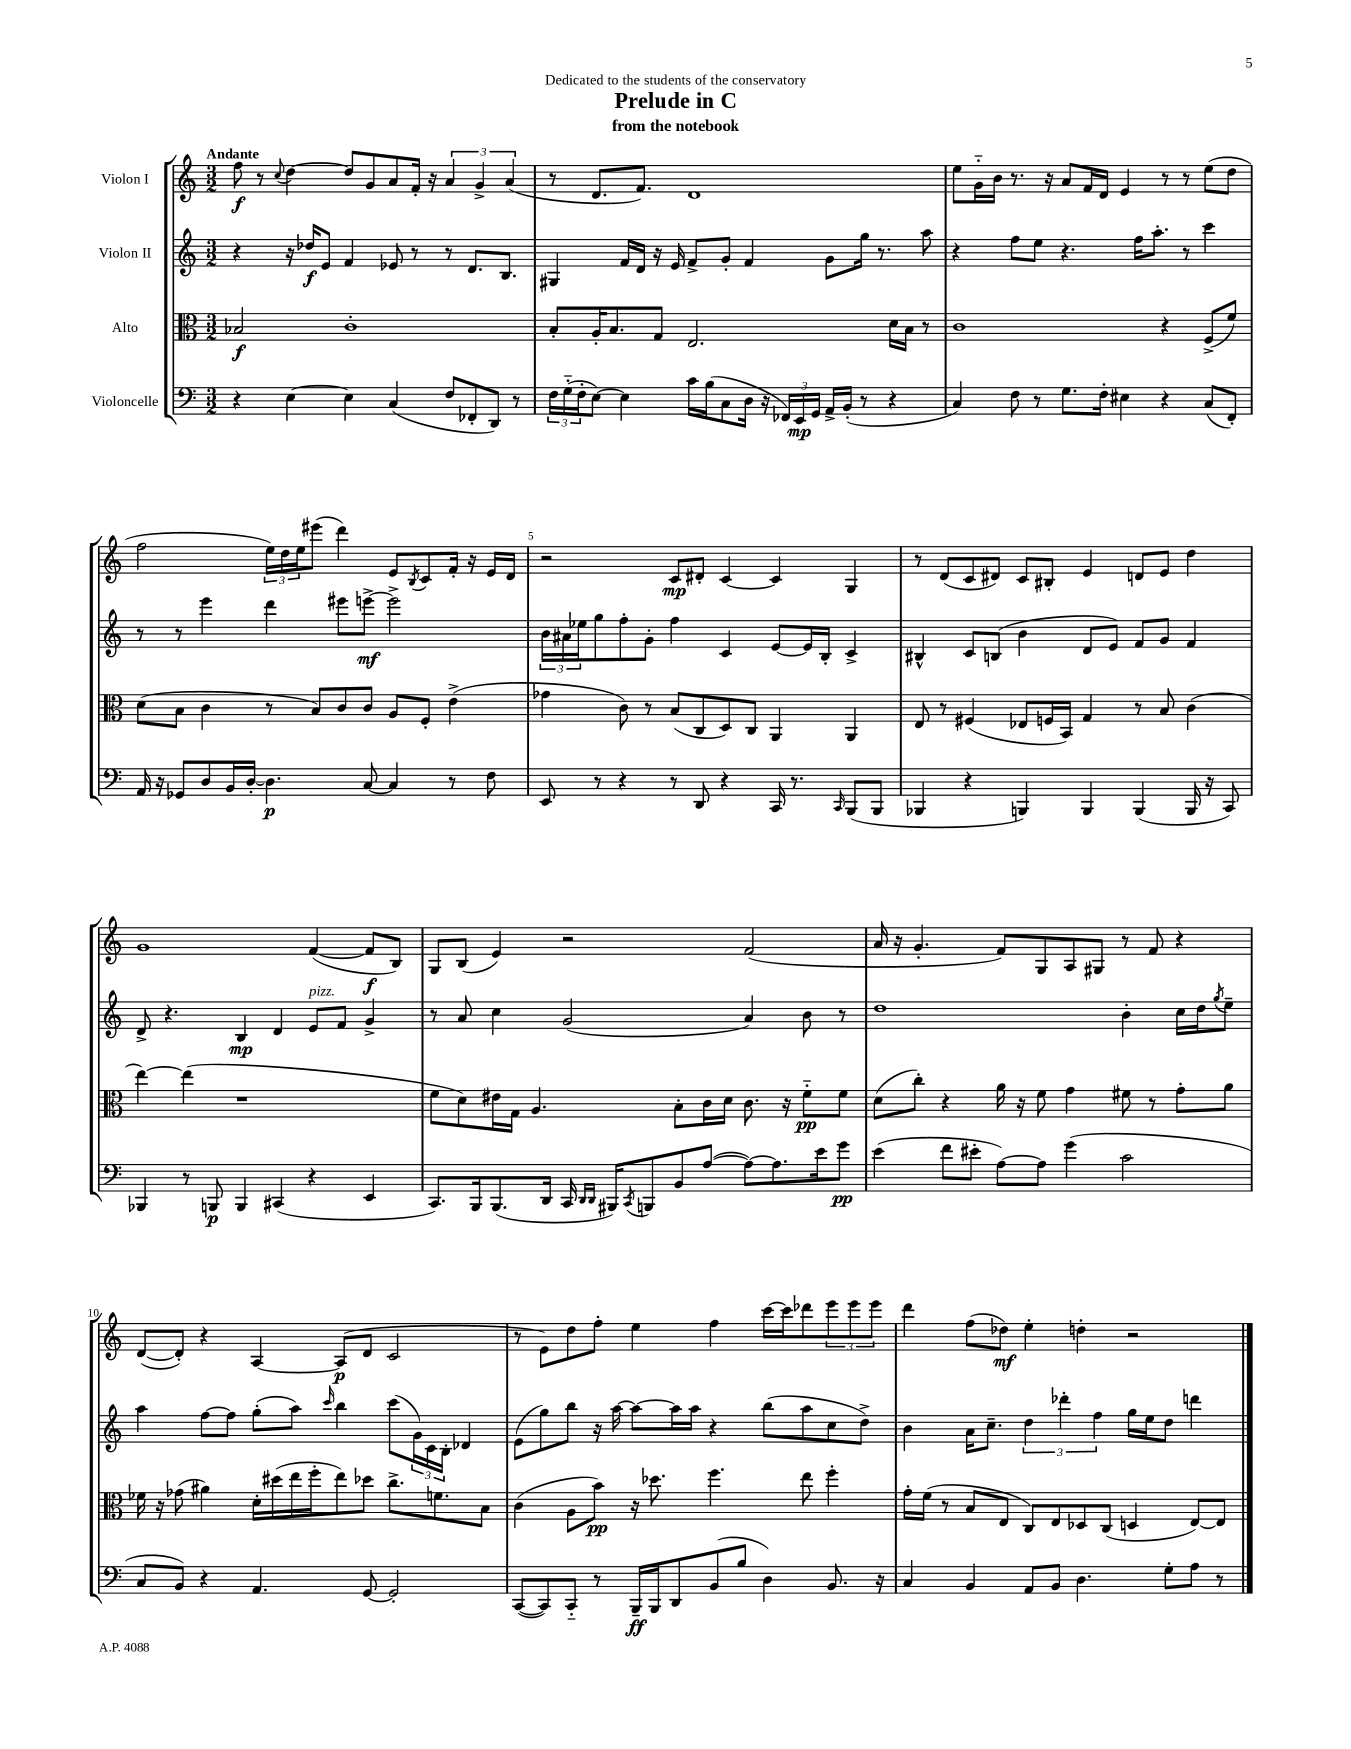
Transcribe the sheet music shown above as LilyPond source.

\header { title = "Prelude in C" subtitle = "from the notebook" dedication = "Dedicated to the students of the conservatory" }
<<
\new StaffGroup <<
\new Staff = "s0" \with { instrumentName = "Violon I" } {
    \clef treble \key c \major \numericTimeSignature \time 3/2 \tempo "Andante"
    f''8\f r8 \appoggiatura { c''8 } d''4~ d''8 g'8 a'8 f'16-. r16 \tuplet 3/2 { a'4 g'4-> a'4( } |
    r8 d'8. f'8.) d'1 |
    e''8 g'16-_ b'16 r8. r16 a'8 f'16 d'16 e'4 r8 r8 e''8( d''8 |
    f''2 \tuplet 3/2 { e''16) d''16 e''16 } eis'''8( d'''4) e'8 \acciaccatura { b8 } c'8 f'16-. r16 e'16 d'16 |
    r2 c'8\mp dis'8-. c'4~ c'4 g4 |
    r8 d'8( c'8 dis'8) c'8 bis8-. e'4 d'8 e'8 d''4 |
    g'1 f'4~( f'8\f b8) |
    g8 b8( e'4) r2 f'2( |
    a'16 r16 g'4.-. f'8) g8 a8 gis8 r8 f'8 r4 |
    d'8~( d'8-.) r4 a4~ a8\p( d'8 c'2 |
    r8 e'8) d''8 f''8-. e''4 f''4 c'''16~ c'''16 des'''8 \tuplet 3/2 { e'''8 e'''8 e'''8 } |
    d'''4 f''8( des''8\mf) e''4-. d''4-. r2 \bar "|." |
}
\new Staff = "s1" \with { instrumentName = "Violon II" } {
    \clef treble \key c \major \numericTimeSignature \time 3/2
    r4 r16 des''16\f e'8 f'4 ees'8 r8 r8 d'8. b8. |
    gis4 f'16 d'16 r16 e'16 f'8-> g'8-. f'4 g'8 g''16 r8. a''8 |
    r4 f''8 e''8 r4. f''16 a''8.-. r8 c'''4 |
    r8 r8 e'''4 d'''4 eis'''8 e'''8~->\mf e'''2-> |
    \tuplet 3/2 { b'16 ais'16 ees''16 } g''8 f''8-. g'8-. f''4 c'4 e'8~ e'16 b16-. c'4-> |
    bis4-^ c'8 b8( b'4 d'8 e'8) f'8 g'8 f'4 |
    d'8-> r4. b4\mp d'4 e'8^\markup { \italic "pizz." } f'8 g'4-> |
    r8 a'8 c''4 g'2( a'4) b'8 r8 |
    d''1 b'4-. c''16 d''16 \acciaccatura { g''8 } e''8-- |
    a''4 f''8~ f''8 g''8-.( a''8) \grace { c'''16 } b''4 c'''8( \tuplet 3/2 { g'16) c'16 b16-. } des'4 |
    e'8( g''8) b''8 r16 a''16~ a''8~ a''16 a''16 r4 b''8( a''8 c''8 d''8->) |
    b'4 a'16 c''8.-- \tuplet 3/2 { d''4 des'''4-. f''4 } g''16 e''16 d''8 d'''4 \bar "|." |
}
\new Staff = "s2" \with { instrumentName = "Alto" } {
    \clef alto \key c \major \numericTimeSignature \time 3/2
    bes2\f c'1-. |
    b8-. a16-. b8. g8 e2. d'16 b16 r8 |
    c'1 r4 f8->( f'8) |
    d'8( b8 c'4 r8 b8) c'8 c'8 a8 f8-. e'4->( |
    ges'4 c'8) r8 b8( c8 d8) c8 a,4 a,4 |
    e8 r8 fis4( ees8 f16 b,16) g4 r8 b8 c'4( |
    e''4~) e''4( r1 |
    f'8 d'8) eis'16 g16 a4. b8-. c'16 d'16 c'8. r16 f'8-_\pp f'8 |
    d'8( c''8-.) r4 a'16 r16 f'8 g'4 fis'8 r8 g'8-. a'8 |
    fes'16 r16 ges'8( ais'4) d'16-. dis''16( e''16 f''16-. e''8) des''8 c''8.-> f'8. b8 |
    c'4( a8 b'8\pp) r16 des''8. f''4. e''8 f''4-. |
    g'16-. f'16( r8 b8 e8 c8) e8 des8 c8( d4 e8~) e8 \bar "|." |
}
\new Staff = "s3" \with { instrumentName = "Violoncelle" } {
    \clef bass \key c \major \numericTimeSignature \time 3/2
    r4 e4~ e4 c4( f8 fes,8-. d,8) r8 |
    \tuplet 3/2 { f16 g16-_( f16-. } e8~) e4 c'16 b16( c8 d16 r16 \tuplet 3/2 { fes,16) e,16\mp g,16 } a,16-> b,16-.( r8 r4 |
    c4) f8 r8 g8. f16-. eis4 r4 c8( f,8-.) |
    a,16 r16 ges,8 d8 b,16 d16~-. d4.\p c8~ c4 r8 f8 |
    e,8 r8 r4 r8 d,8 r4 c,16 r8. \grace { c,16 } b,,8( b,,8 |
    bes,,4 r4 b,,4) b,,4 b,,4( b,,16 r16 c,8) |
    bes,,4 r8 b,,8\p b,,4 cis,4( r4 e,4 |
    c,8.) b,,16 b,,8.( d,16 c,16 \grace { d,16 d,16 } bis,,16) \acciaccatura { c,8 } b,,8 b,8 a8~( a8~) a8. e'16 g'8\pp |
    e'4( f'8 eis'8-. a8~) a8 g'4( c'2 |
    c8 b,8) r4 a,4. g,8~ g,2-. |
    c,8~( c,8) c,8-_ r8 b,,16--\ff b,,16 d,8 b,8( b8 d4) b,8. r16 |
    c4 b,4 a,8 b,8 d4. g8-. a8 r8 \bar "|." |
}
>>
>>
\layout { \context { \Score \override BarNumber.break-visibility = ##(#f #t #t) barNumberVisibility = #(every-nth-bar-number-visible 5) } }
